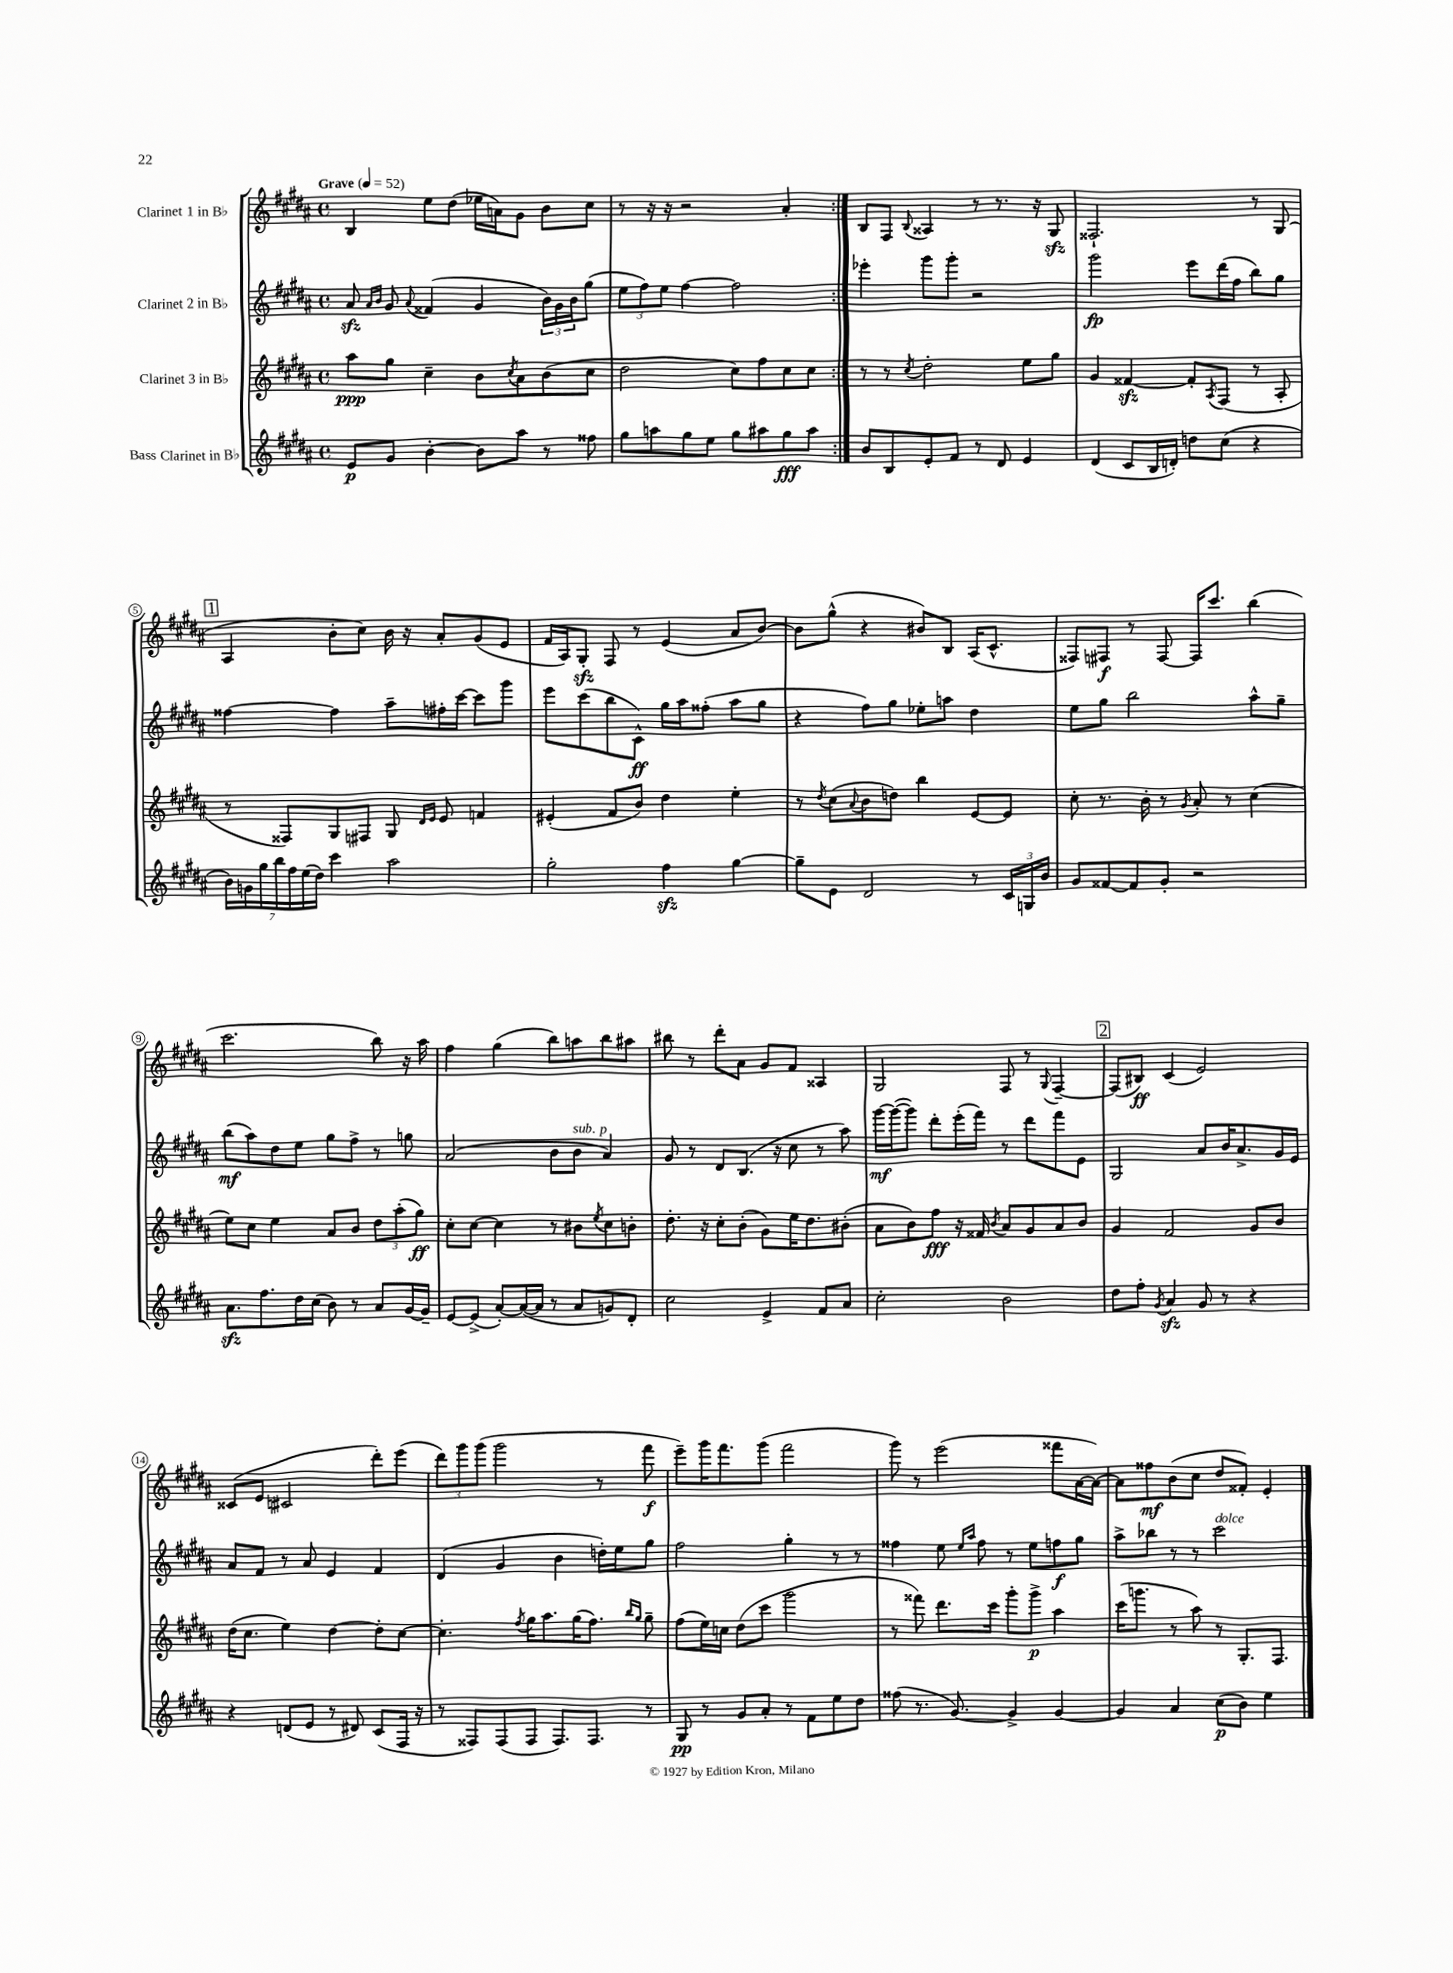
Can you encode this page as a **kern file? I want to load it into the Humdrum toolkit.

**kern	**dynam	**kern	**dynam	**kern	**dynam	**kern	**dynam
*part4	*part4	*part3	*part3	*part2	*part2	*part1	*part1
*staff4	*staff4	*staff3	*staff3	*staff2	*staff2	*staff1	*staff1
*I"Bass Clarinet in B♭	*	*I"Clarinet 3 in B♭	*	*I"Clarinet 2 in B♭	*	*I"Clarinet 1 in B♭	*
*clefG2	*	*clefG2	*	*clefG2	*	*clefG2	*
*k[f#c#g#d#a#]	*	*k[f#c#g#d#a#]	*	*k[f#c#g#d#a#]	*	*k[f#c#g#d#a#]	*
*M4/4	*	*M4/4	*	*M4/4	*	*M4/4	*
*met(c)	*	*met(c)	*	*met(c)	*	*met(c)	*
*MM52	*	*MM52	*	*MM52	*	*MM52	*
=1	=1	=1	=1	=1	=1	=1	=1
!	!	!	!	!	!	!LO:TX:a:B:t=Grave	!
8e/L	p	8aa#\L	ppp	8a#zz/	.	4B/	.
.	.	.	.	16qqa#/LL	.	.	.
.	.	.	.	16qqb/JJ	.	.	.
8g#/J	.	8gg#\J	.	8g#/	.	.	.
.	.	.	.	8qqa#/	.	.	.
[4b'\	.	4cc#~\	.	(4f##X/	.	8ee\L	.
.	.	.	.	.	.	(8dd#\J	.
8b\L]	.	8b\L	.	4g#/	.	16ee-X\LL	.
.	.	.	.	.	.	16an\J)	.
.	.	8qcc#/	.	.	.	.	.
8aa#\J	.	8a#\	.	.	.	8g#\J	.
8r	.	(8b\	.	24b\LL)	.	8b\L	.
.	.	.	.	24g#\	.	.	.
.	.	.	.	24b\J	.	.	.
8ff##X\	.	8cc#\J	.	(8gg#\J	.	8cc#\J	.
=2	=2	=2	=2	=2	=2	=2	=2
8gg#\L	.	2dd#\	.	12ee\L	.	8r	.
.	.	.	.	12ff#\)	.	.	.
8aan\	.	.	.	.	.	16r	.
.	.	.	.	12ee\J	.	.	.
.	.	.	.	.	.	16r	.
8gg#\	.	.	.	[4ff#\	.	2r	.
8ee\J	.	.	.	.	.	.	.
8gg#\L	.	8cc#\L)	.	2ff#\]	.	.	.
8aa#X\	.	8ff#\	.	.	.	.	.
8gg#\	fff	8cc#\	.	.	.	4a#'/	.
8aa#\J	.	8cc#\J	.	.	.	.	.
=3:|!	=3:|!	=3:|!	=3:|!	=3:|!	=3:|!	=3:|!	=3:|!
8b/L	.	8r	.	4eee-X'\	.	8B/L	.
8B/	.	8r	.	.	.	8F#/J	.
.	.	8qcc#/	.	.	.	8qqB/	.
8e'/	.	2dd#'\	.	8ggg#\L	.	4A##X/	.
8f#/J	.	.	.	8ggg#'\J	.	.	.
8r	.	.	.	2r	.	8r	.
8d#/	.	.	.	.	.	8.r	.
4e/	.	8ee\L	.	.	.	.	.
.	.	.	.	.	.	16r	.
.	.	8gg#\J	.	.	.	8G#zz/	.
=4	=4	=4	=4	=4	=4	=4	=4
(4d#/	.	4g#/	.	2ggg#\	fp	2.F##X`/	.
8c#/L	.	[4f##Xzz/	.	.	.	.	.
16B/L	.	.	.	.	.	.	.
16dn'/JJ)	.	.	.	.	.	.	.
8ddn\L	.	8f##'/L]	.	8eee\L	.	.	.
.	.	8qA#/	.	.	.	.	.
(8cc#\J	.	(8F#/J	.	(16ddd#\L	.	.	.
.	.	.	.	16ff#\JJ	.	.	.
4r	.	8r	.	8bb\L)	.	8r	.
.	.	8A#'/	.	8gg#\J	.	(8G#/	.
!!LO:LB:g=z
!!LO:REH:place=s1:t=1
=5	=5	=5	=5	=5	=5	=5	=5
28b\LL)	.	8r	.	[4ff##X\	.	4A#/	.
28gn\	.	.	.	.	.	.	.
28gg#\	.	.	.	.	.	.	.
28bb\	.	.	.	.	.	.	.
.	.	8F##X/L)	.	.	.	.	.
28ff#\	.	.	.	.	.	.	.
(28ee\	.	.	.	.	.	.	.
28dd#\JJ)	.	.	.	.	.	.	.
4ccc#\	.	8G#/	.	4ff##\]	.	8b'\L	.
.	.	8F#X/J	.	.	.	8cc#\J)	.
2aa#\	.	8G#/	.	8aa#~\L	.	16b\	.
.	.	.	.	.	.	16r	.
.	.	16qqd#/LL	.	.	.	.	.
.	.	16qqe/JJ	.	.	.	.	.
.	.	8e/	.	16ff#X'\L	.	8a#'/L	.
.	.	.	.	[16ccc#\JJ	.	.	.
.	.	4fn/	.	8ccc#\L]	.	(8g#/	.
.	.	.	.	8ggg#\J	.	8e/J	.
=6	=6	=6	=6	=6	=6	=6	=6
2gg#'\	.	(4e#X'/	.	8eee\L	.	16f#/LL	.
.	.	.	.	.	.	16A#/J)	.
.	.	.	.	(8ccc#\	.	8G#zz'/J	.
.	.	8f#/L	.	8bb\	.	8F#/	.
.	.	8b/J)	.	8c#^^\J)	ff	8r	.
4ff#zz\	.	4dd#\	.	16gg#\LL	.	(4e/	.
.	.	.	.	16aa#\J	.	.	.
.	.	.	.	(8ff##X'\J	.	.	.
[4gg#\	.	4ee'\	.	8aa#\L	.	8a#/L	.
.	.	.	.	8gg#\J	.	[8b/J)	.
=7	=7	=7	=7	=7	=7	=7	=7
8gg#~\L]	.	8r	.	4r	.	8b\L]	.
.	.	8qdd#/	.	.	.	.	.
8e\J	.	(8cc#\L	.	.	.	(8gg#^^\J	.
.	.	8qqa#/	.	.	.	.	.
2d#/	.	8b\	.	8ff#\L)	.	4r	.
.	.	8ddn\J)	.	8gg#\J	.	.	.
.	.	4bb\	.	8ee-X'\L	.	8b#X/L)	.
.	.	.	.	8aan\J	.	8B/J	.
8r	.	[8e/L	.	4dd#\	.	(16A#/KL	.
.	.	.	.	.	.	8.c#^^/J	.
24c#/LL	.	8e/J]	.	.	.	.	.
24Gn/	.	.	.	.	.	.	.
24b/JJ	.	.	.	.	.	.	.
=8	=8	=8	=8	=8	=8	=8	=8
8g#/L	.	8cc#'\	.	8ee\L	.	8F##X/L)	.
[8f##X/	.	8.r	.	8gg#\J	.	8F#X/J	f
8f##/]	.	.	.	2bb\	.	8r	.
.	.	16b'\	.	.	.	.	.
8g#'/J	.	8r	.	.	.	[8F#/	.
.	.	8qg#/	.	.	.	.	.
2r	.	8a#'/	.	.	.	16F#/KL]	.
.	.	.	.	.	.	8.ccc#/J	.
.	.	8r	.	.	.	.	.
.	.	(4cc#\	.	8aa#^^\L	.	(4bb\	.
.	.	.	.	8gg#~\J	.	.	.
!!LO:LB:g=z
=9	=9	=9	=9	=9	=9	=9	=9
8.a#zz\L	.	8ee\L)	.	(8bb\L	mf	2.ccc#\	.
.	.	8cc#\J	.	8aa#\)	.	.	.
8.ff#\	.	.	.	.	.	.	.
.	.	4ee\	.	8dd#\	.	.	.
16dd#\L	.	.	.	8ee\J	.	.	.
(16cc#\JJ	.	.	.	.	.	.	.
8b\)	.	8a#/L	.	8gg#\L	.	.	.
8r	.	8b/J	.	8ff#^\J	.	.	.
8a#/L	.	12dd#\L	.	8r	.	8bb\)	.
.	.	(12aa#'\	.	.	.	.	.
[16g#/L	.	.	.	8ggn\	.	16r	.
.	.	12gg#\J)	ff	.	.	.	.
16g#~/JJ]	.	.	.	.	.	16aa#\	.
=10	=10	=10	=10	=10	=10	=10	=10
[8e/L	.	8cc#'\L	.	(2a#/	.	4ff#\	.
(8e^/J]	.	[8cc#\J	.	.	.	.	.
[8a#'/L)	.	4cc#\]	.	.	.	(4gg#\	.
(16a#/L_	.	.	.	.	.	.	.
16a#/JJ]	.	.	.	.	.	.	.
8r	.	8r	.	8b\L	.	8bb\L)	.
!	!	!	!	!LO:TX:a:i:t=sub. p	!	!	!
8a#/L	.	8b#X\L	.	8b\J	.	8aan\	.
.	.	8qee/	.	.	.	.	.
8gn/)	.	8cc#\	.	4a#/)	.	8bb\	.
8d#'/J	.	8bn'\J	.	.	.	8aa#X\J	.
=11	=11	=11	=11	=11	=11	=11	=11
2cc#\	.	8.dd#'\	.	8g#/	.	8bb#X\	.
.	.	.	.	8r	.	8r	.
.	.	16r	.	.	.	.	.
.	.	8cc#'\L	.	8d#/L	.	8ddd#'\L	.
.	.	(8b'\J	.	(8.B/J	.	8a#\J	.
4e^/	.	8g#\L)	.	.	.	8g#/L	.
.	.	.	.	16r	.	.	.
.	.	16ee\K	.	8cc#\	.	8f#/J	.
.	.	8.dd#\	.	.	.	.	.
8f#/L	.	.	.	8r	.	4A##X/	.
8a#/J	.	(8b#X'\J	.	8aa#\)	.	.	.
=12	=12	=12	=12	=12	=12	=12	=12
2cc#'\	.	8a#\L	.	[16ggg#\LL	mf	2G#/	.
.	.	.	.	(16ggg#\J_	.	.	.
.	.	8b\)	.	8ggg#\J])	.	.	.
.	.	8ff#\J	fff	8ddd#'\L	.	.	.
.	.	16r	.	(16eee'\L	.	.	.
.	.	16f##X/	.	16fff#\JJ)	.	.	.
.	.	8qb/	.	.	.	.	.
2b\	.	8a#/L	.	8r	.	8F#/	.
.	.	8g#/	.	8ddd#\L	.	8r	.
.	.	.	.	.	.	8qqG#/	.
.	.	8a#/	.	8fff#\	.	[4F#~/	.
.	.	8b/J	.	8e\J	.	.	.
!!LO:REH:place=s1:t=2
=13	=13	=13	=13	=13	=13	=13	=13
8dd#\L	.	4g#/	.	2G#/	.	(8F#/L]	.
8ff#'\J	.	.	.	.	.	8B#X/J)	ff
8qg#/	.	.	.	.	.	.	.
4a#zz/	.	2f#/	.	.	.	(4c#/	.
8g#/	.	.	.	8a#/L	.	2e/)	.
8r	.	.	.	16b/K	.	.	.
.	.	.	.	8.a#^/	.	.	.
4r	.	8g#/L	.	.	.	.	.
.	.	8b/J	.	16g#/L	.	.	.
.	.	.	.	16e/JJ	.	.	.
!!LO:LB:g=z
=14	=14	=14	=14	=14	=14	=14	=14
4r	.	(16dd#\KL	.	8a#/L	.	(8c##X/L	.
.	.	8.cc#\J	.	.	.	.	.
.	.	.	.	8f#/J	.	8e/J	.
(8dn/L	.	4ee\)	.	8r	.	2c#X/	.
8e/J	.	.	.	8a#/	.	.	.
8r	.	[4dd#\	.	4e/	.	.	.
8d#X/)	.	.	.	.	.	.	.
(8c#/L	.	8dd#'\L]	.	4f#/	.	8ddd#'\L)	.
16F#/Jk	.	[8cc#\J	.	.	.	(8eee\J	.
16r	.	.	.	.	.	.	.
=15	=15	=15	=15	=15	=15	=15	=15
8r	.	4.cc#'\]	.	(4d#/	.	12ddd#\L)	.
.	.	.	.	.	.	12ggg#\	.
8F##X/L)	.	.	.	.	.	.	.
.	.	.	.	.	.	(12ggg#\J	.
(8F##/	.	.	.	4g#/	.	2ggg#\	.
.	.	8qff#/	.	.	.	.	.
8F##/J	.	16gg#\KL	.	.	.	.	.
.	.	8.aa#\	.	.	.	.	.
8.F##/L)	.	.	.	4b\	.	.	.
.	.	(16gg#\K	.	.	.	.	.
8.F##/J	.	8.ff#\J)	.	.	.	.	.
.	.	.	.	16ddn'\LL)	.	8r	.
.	.	.	.	16ee\J	.	.	.
.	.	16qqbb/LL	.	.	.	.	.
.	.	16qqgg#/JJ	.	.	.	.	.
8r	.	8gg#~\	.	8gg#\J	.	8fff#\	f
=16	=16	=16	=16	=16	=16	=16	=16
8G#/	pp	(8ff#\L	.	2ff#\	.	8eee~\L)	.
8r	.	16ee\L)	.	.	.	16ggg#\K	.
.	.	16ccn\JJ	.	.	.	8.fff#\	.
8g#/L	.	(8dd#\L	.	.	.	.	.
8a#'/J	.	8ccc#\J	.	.	.	(8ggg#\J	.
8r	.	2ggg#\	.	4gg#'\	.	2fff#\	.
8f#\L	.	.	.	.	.	.	.
8ee\	.	.	.	8r	.	.	.
8dd#\J	.	.	.	8r	.	.	.
=17	=17	=17	=17	=17	=17	=17	=17
(8ff##X\	.	8r	.	4ff##X\	.	8ggg#\)	.
8.r	.	8fff##X\)	.	.	.	8r	.
.	.	8.ddd#\L	.	8ee\	.	(2eee\	.
[8.g#/)	.	.	.	.	.	.	.
.	.	.	.	16qqee/LL	.	.	.
.	.	.	.	16qqaa#/JJ	.	.	.
.	.	.	.	8ff##\	.	.	.
.	.	16ccc#\Jk	.	.	.	.	.
4g#^/]	.	8ggg#'\L	.	8r	.	.	.
.	.	8ggg#^\J	p	8ee\L	.	.	.
[4g#/	.	4aa#\	.	8ffn\	f	8fff##X\L	.
.	.	.	.	8gg#\J	.	[16a#\L	.
.	.	.	.	.	.	16a#\JJ_)	.
=18	=18	=18	=18	=18	=18	=18	=18
4g#/]	.	(16ccc#\KL	.	8aa#^\L	.	8a#\L]	.
.	.	8.gggn\J	.	.	.	.	.
.	.	.	.	8bb-X\J	.	8ff##X\	mf
4a#/	.	8r	.	8r	.	(8b\	.
.	.	8aa#\)	.	8r	.	8cc#\J	.
!	!	!	!	!LO:TX:a:i:t=dolce	!	!	!
(8cc#\L	p	8r	.	2ccc#\	.	8dd#/L	.
8b\J)	.	8.G#'/L	.	.	.	8f##X'/J)	.
4ee\	.	.	.	.	.	4e'/	.
.	.	8.F#/J	.	.	.	.	.
==	==	==	==	==	==	==	==
*-	*-	*-	*-	*-	*-	*-	*-
